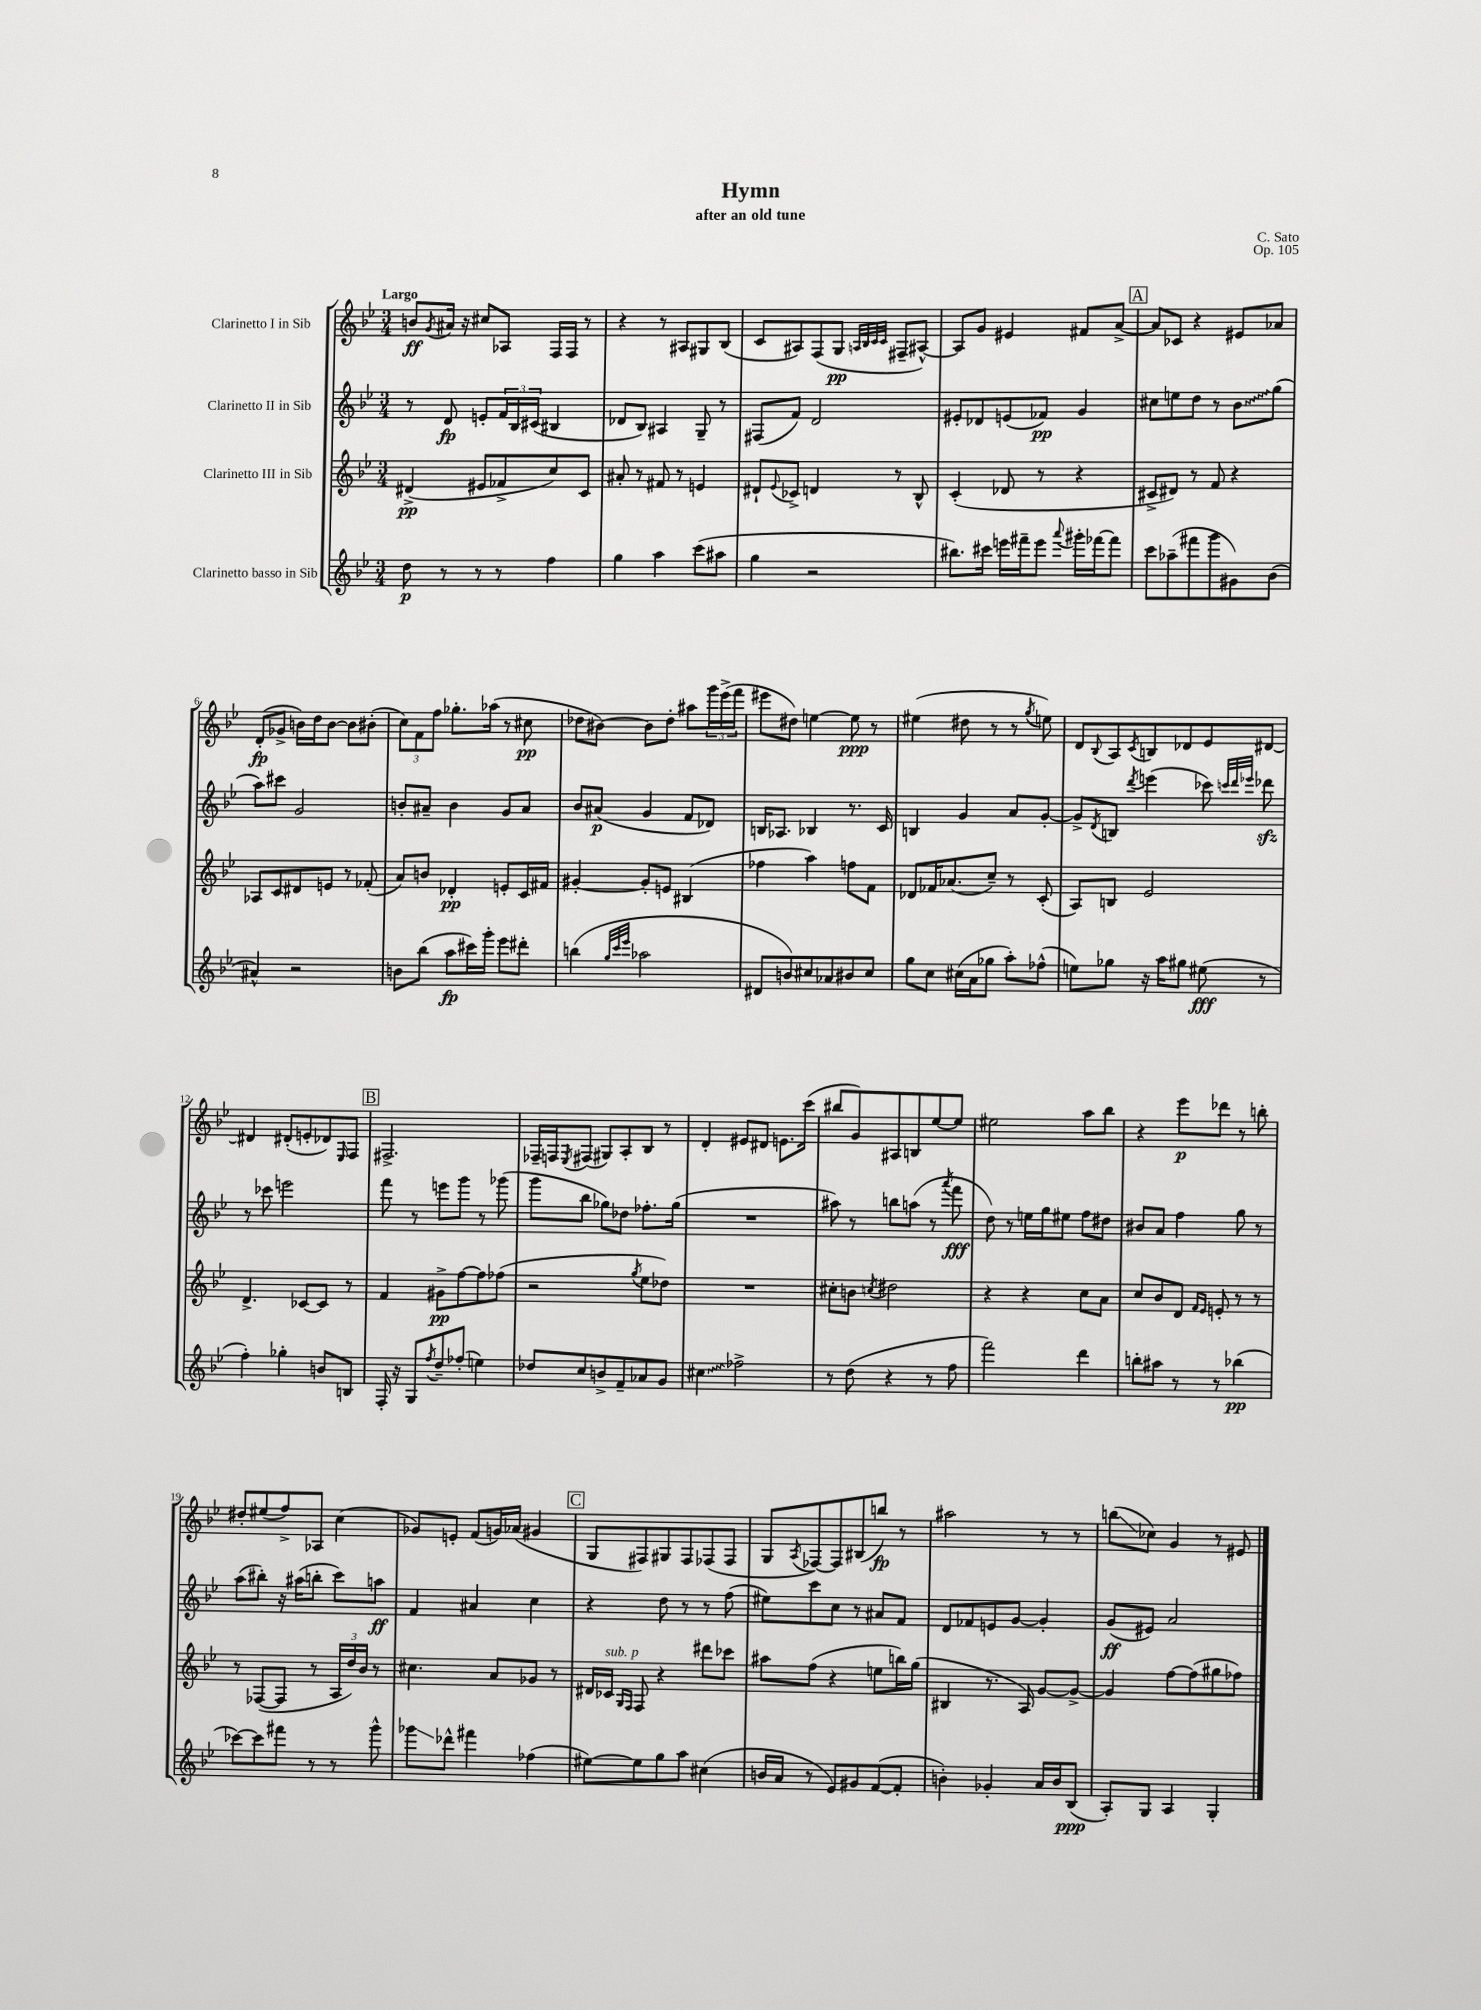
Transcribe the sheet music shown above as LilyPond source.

\header { title = "Hymn" composer = "C. Sato" subtitle = "after an old tune" opus = "Op. 105" }
<<
\new StaffGroup <<
\new Staff = "s0" \with { instrumentName = "Clarinetto I in Sib" } {
    \clef treble \key bes \major \numericTimeSignature \time 3/4 \tempo "Largo"
    b'8\ff \acciaccatura { g'8 } ais'16 r16 cis''8 aes8 f16 f16 r8 |
    r4 r8 ais8 gis8 bes8( |
    c'8 ais8) f8( g8\pp \grace { a32 bes32 c'32 c'32 } fis8-- ais8~-^) |
    ais8 g'8 eis'4 fis'8 a'8~-> |
    \mark \markup { \box "A" } a'8 ces'8 r4 eis'8 aes'8 |
    d'8-.\fp( ges'8-> b'16) d''16 b'8~ b'8 bis'8-.( |
    \tuplet 3/2 { c''8) f'8 f''8 } ges''8.-. aes''16( r8 cis''8\pp |
    des''8 bis'8~) bis'8 des''8-. ais''8 \tuplet 3/2 { g'''16 ees'''16->( f'''16 } |
    eis'''8 dis''8) e''4~ e''8\ppp r8 |
    eis''4( dis''8 r8 r8 \acciaccatura { g''8 } e''8) |
    d'8 \appoggiatura { bes8 } a8 \acciaccatura { c'8 } b8 des'8 ees'8 dis'8~ |
    dis'4 dis'8-.( e'8-. des'8) \grace { ees16 } f8 |
    \mark \markup { \box "B" } fis2.-> |
    fes16-- f16 \acciaccatura { ees8 } fis8( gis8) a8-. bes8 r8 |
    d'4-. eis'8 dis'8 e'8. c'''16( |
    bis''8 g'8) ais8 b8 ees''8~ ees''8 |
    eis''2 a''8 bes''8 |
    r4 ees'''8\p des'''8 r8 b''8-. |
    dis''8-. eis''8( f''8->) aes8 c''4( |
    ges'8) e'8-. f'8( g'16) aes'16( gis'4 |
    \mark \markup { \box "C" } g8 fis8) gis8 fis8 fes8( fes8 |
    g8 \acciaccatura { a8 } fes8~) fes8 bis8( b''8\fp) r8 |
    ais''2 r8 r8 |
    b''8\glissando( ces''8) g'4 r8 eis'8 \bar "|." |
}
\new Staff = "s1" \with { instrumentName = "Clarinetto II in Sib" } {
    \clef treble \key bes \major \numericTimeSignature \time 3/4
    r8 d'8\fp e'8-. \tuplet 3/2 { f'16 bes16 cis'16( } bis4 |
    des'8 bes8) ais4 g8-- r8 |
    fis8( f'8) d'2 |
    eis'8-. des'8 e'8( fes'8\pp) g'4 |
    \mark \markup { \box "A" } cis''8 e''8 d''8 r8 \once \override Glissando.style = #'zigzag bes'8\glissando g''8( |
    a''8) cis'''8 g'2 |
    b'8-. ais'8-- b'4 g'8 ais'8 |
    bes'8 ais'8\p( g'4 f'8 des'8) |
    b16 aes8. bes4 r8. c'16 |
    b4 g'4 a'8 g'8~-. |
    g'8-> \acciaccatura { d'8 } b8 \acciaccatura { d'''8 } e'''4( ces'''8) \grace { c'''32 d'''32 ees'''32 } des'''8\sfz |
    r8 ces'''8 e'''2 |
    \mark \markup { \box "B" } f'''8 r8 e'''8 g'''8 r8 ges'''8( |
    g'''8 bes''8 ges''8) des''8 fes''8.-. ges''16( |
    R2. |
    ais''8) r8 b''8 a''8( r8 \acciaccatura { a'''8 } f'''8\fff |
    d''8) r8 e''16 g''16 eis''8 f''8 dis''8 |
    bis'8 a'8 f''4 g''8 r8 |
    a''8( bis''8-.) r16 ais''16( b''8-. c'''8) a''8\ff |
    f'4 ais'4 c''4 |
    \mark \markup { \box "C" } r4 d''8 r8 r8 f''8( |
    eis''8) c'''8 c''8 r8 ais'8 f'8 |
    d'8 fes'8 e'8 g'8~ g'4-. |
    g'8\ff( eis'8) a'2 \bar "|." |
}
\new Staff = "s2" \with { instrumentName = "Clarinetto III in Sib" } {
    \clef treble \key bes \major \numericTimeSignature \time 3/4
    dis'4->\pp( eis'8 fes'8-> c''8) c'8 |
    ais'8-. r8 fis'8 r8 e'4 |
    dis'8-! \appoggiatura { ees'8 } ces'8-> d'4 r8 bes8-^ |
    c'4-.( des'8 r8 r4 |
    \mark \markup { \box "A" } cis'8-> dis'8) r8 f'8 r4 |
    aes8 c'8 dis'8 e'8 r8 fes'8-.( |
    a'8) b'8 des'4-.\pp e'8-. c'16 fis'16 |
    gis'4~-. gis'8-. e'8 bis4( |
    fes''4 a''4) f''8 f'8 |
    des'8 fes'16 aes'8.( c''8--) r8 c'8-.( |
    a8) b8 ees'2 |
    d'4.-> ces'8~ ces'8 r8 |
    \mark \markup { \box "B" } f'4 gis'8->\pp f''8~ f''8 fes''8( |
    r2 \acciaccatura { g''8 } ees''8 des''8) |
    R2. |
    cis''8-. b'8 \acciaccatura { c''8 } dis''2 |
    r4 r4 c''8 a'8 |
    c''8 bes'8 d'8 \grace { f'16 ees'16 } e'8-. r8 r8 |
    r8 fes8~( fes8 r8 \tuplet 3/2 { a16 d''16) bes'16 } r8 |
    cis''4. a'8 ges'8 r8 |
    \mark \markup { \box "C" } dis'16 ces'16^\markup { \italic "sub. p" } \grace { g16 f16 } f8 r4 dis'''8 ces'''8 |
    ais''8 f''8( r4 e''8 b''16) g''16( |
    bis4 r8. a16) g'8~ g'8~-> |
    g'4 f''8~ f''8( gis''8 fes''8) \bar "|." |
}
\new Staff = "s3" \with { instrumentName = "Clarinetto basso in Sib" } {
    \clef treble \key bes \major \numericTimeSignature \time 3/4
    d''8\p r8 r8 r8 f''4 |
    g''4 a''4 c'''8( ais''8 |
    g''4 r2 |
    bis''8.) cis'''16 e'''16 fis'''16-- e'''8 \appoggiatura { a'''8 } gis'''16-. fes'''16~ fes'''8 |
    \mark \markup { \box "A" } c'''8 aes''8--( fis'''8 g'''8 gis'8) bes'8( |
    ais'4-^) r2 |
    b'8 bes''8( a''8\fp cis'''16) g'''16-. ees'''8 dis'''8-. |
    b''4( \grace { g''32 c'''32 ees'''32 } aes''2 |
    dis'8 b'8) cis''8 aes'8 bis'8 cis''8 |
    g''8 c''8 cis''16( a'16 ges''8 a''8-.) fes''8-^( |
    e''8) ges''8 r16 a''16 gis''8 eis''8\fff( r8 |
    f''4-.) ges''4-. b'8 b8 |
    \mark \markup { \box "B" } f16-. r16 g8 \acciaccatura { f''8 } d''8-- fes''8-.( e''4) |
    des''8 c''8 b'8-> f'8-- aes'8 g'8 |
    \once \override Glissando.style = #'zigzag cis''4\glissando fes''2-> |
    r8 d''8( r4 r8 f''8 |
    f'''2) d'''4 |
    b''8-. ais''8 r8 r8 bes''4\pp( |
    ces'''8~) ces'''8 fis'''8 r8 r8 g'''8-^ |
    ges'''8\glissando des'''8-^ fis'''4 fes''4( |
    \mark \markup { \box "C" } eis''8~) eis''8 g''8 a''8 cis''4( |
    b'16 a'16 r8 ees'8) gis'8 f'8~( f'8-. |
    b'4-.) ges'4-. a'16 b'16 bes8\ppp( |
    a8-.) g8 a4 g4-. \bar "|." |
}
>>
>>
